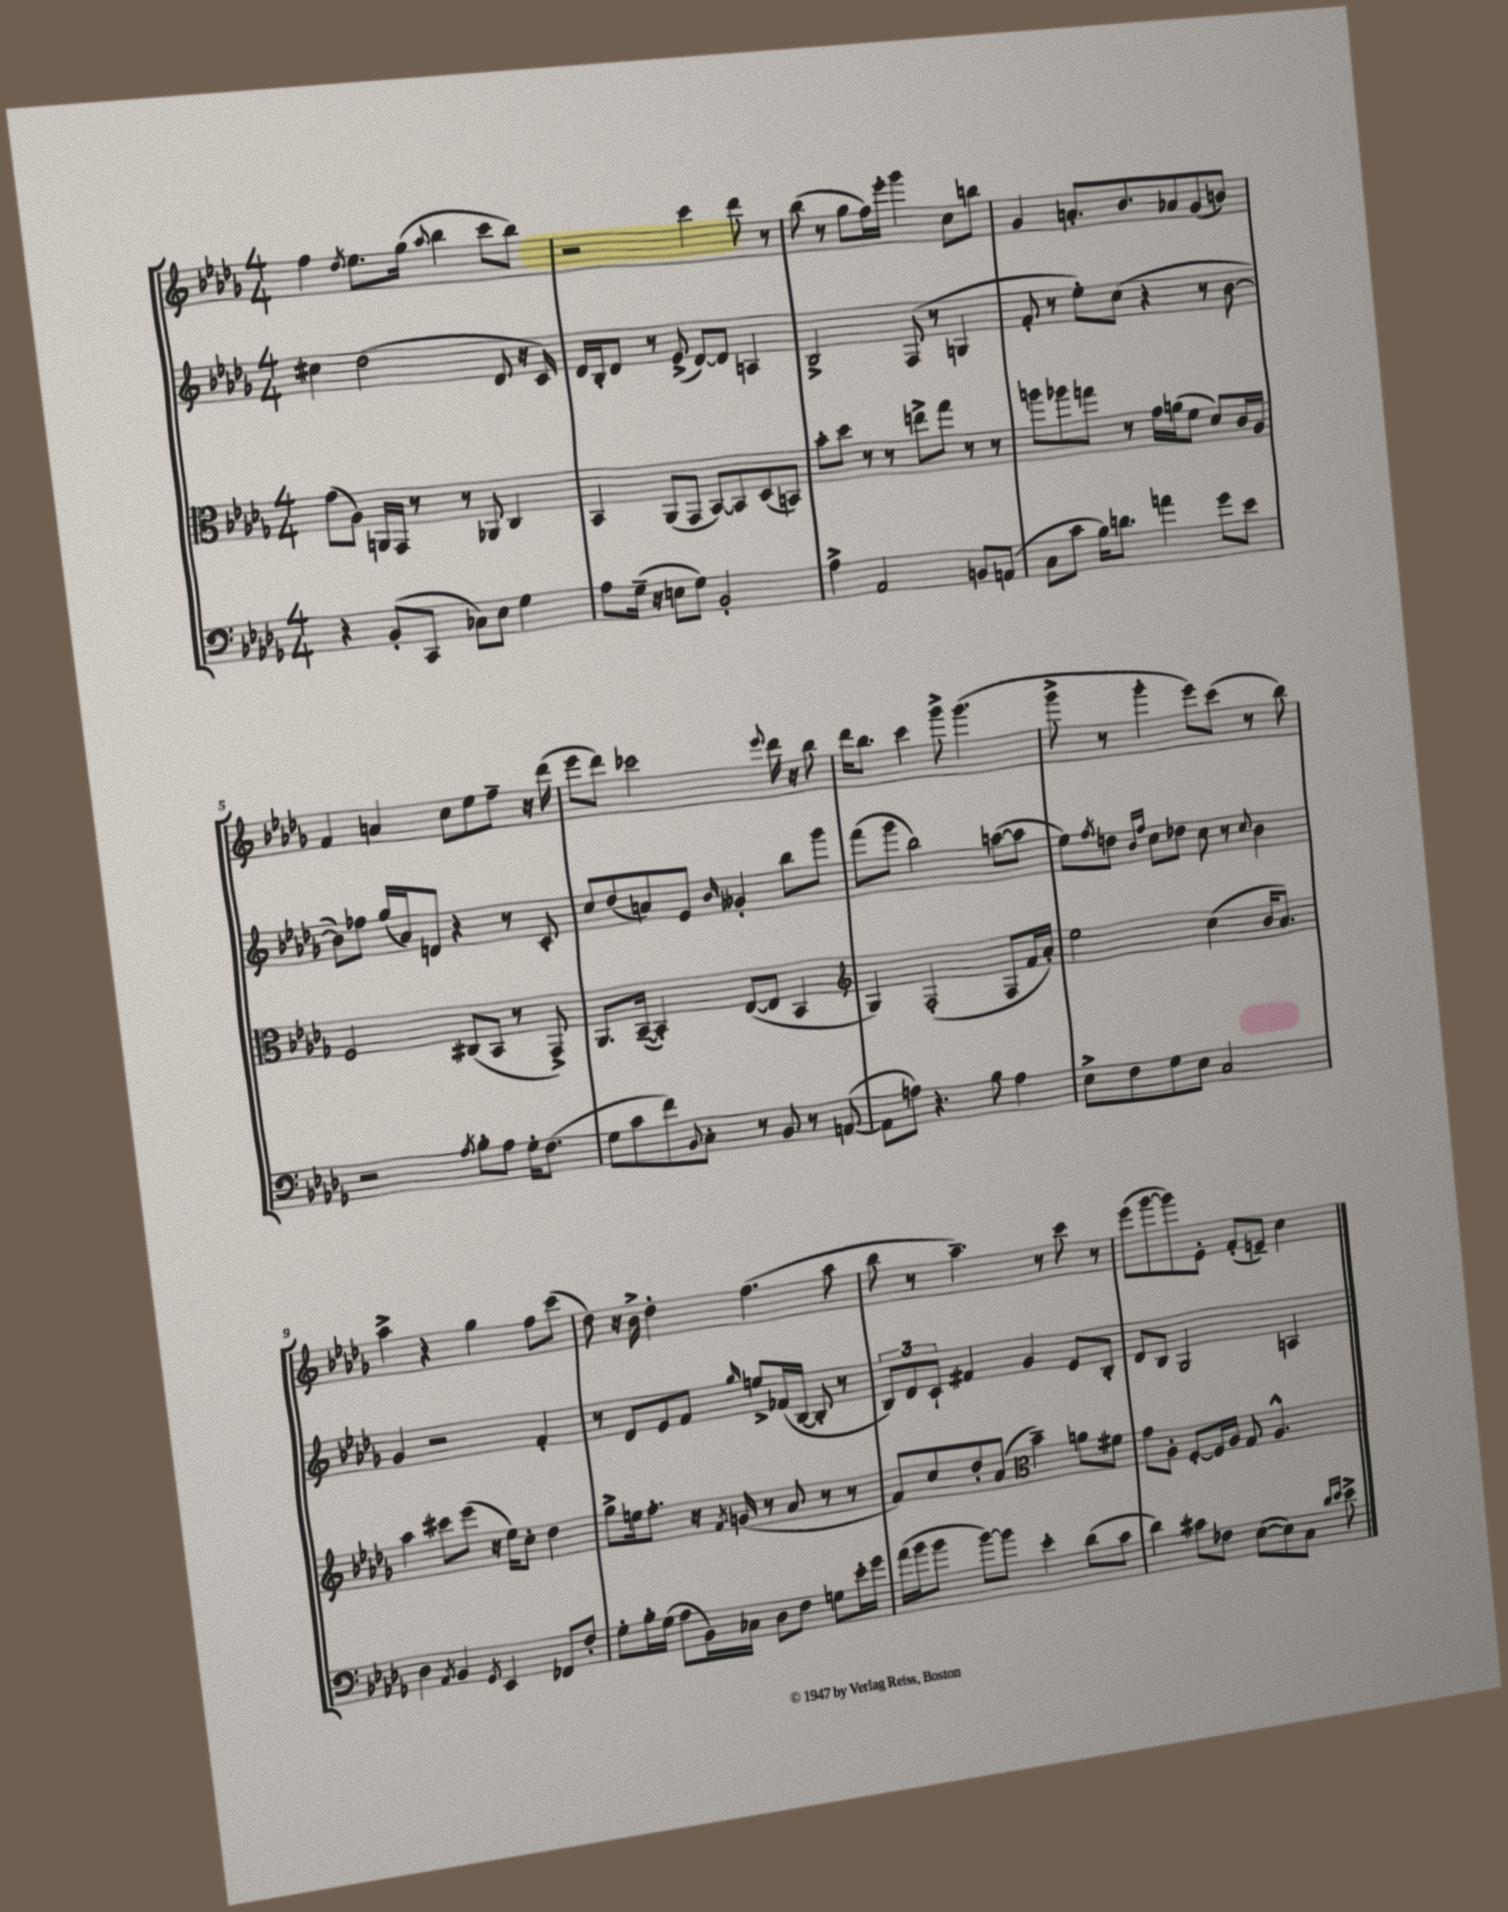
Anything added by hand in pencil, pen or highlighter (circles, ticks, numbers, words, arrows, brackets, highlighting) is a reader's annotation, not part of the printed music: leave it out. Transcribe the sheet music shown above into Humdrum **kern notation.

**kern	**kern	**kern	**kern
*staff4	*staff3	*staff2	*staff1
*clefF4	*clefC3	*clefG2	*clefG2
*k[b-e-a-d-g-]	*k[b-e-a-d-g-]	*k[b-e-a-d-g-]	*k[b-e-a-d-g-]
*M4/4	*M4/4	*M4/4	*M4/4
4r	(8g-\L	4cc#\	4ff\
.	8A-\J)	.	.
.	.	.	8qdd-/
(8BB-'/L	16AA/LL	(2dd-\	8.ee-\L
.	16GG-/JJ	.	.
8CC/J	8r	.	.
.	.	.	(16gg-\Jk
.	.	.	8qqaa-/
8C-\L)	8r	.	4bb-\
8E-\J	8AA-/	.	.
4G-\	4C/	8d-/	8ccc\L
.	.	16r	8bb-\J)
.	.	16c/)	.
=	=	=	=
8A-\L	4BB-/	16d-/LL	2r
.	.	16B-'/J	.
(16G-~\Jk	.	8d-/J	.
16r	.	.	.
8E\L	(8AA-/L	8r	.
8G-\J)	8GG-/J	(8e-^/	.
2BB-'/	[8BB-/L)	[8d-/L)	4ccc\
.	8BB-/]	8d-/]J	.
.	(8D-/	4A/	8ddd-\
.	8BB/J)	.	8r
=	=	=	=
4A-^\	8b-'\L	2B-^/	(8bb-\
.	8dd-\J	.	8r
2AA-/	8r	.	8gg-\L
.	8r	.	16ff\L)
.	.	.	16eee-'\JJ
.	8ee^\L	(8F/	4ggg-\
.	8gg-\J	8r	.
8BB/L	8r	4G/	8cc\L
(8AA/J	8r	.	8bb\J
=	=	=	=
8C\L	8aa\L	8f'/	4g-/
8c\J	8aa-\	8r	.
16B-\LK)	8gg\J	8ee-'\L)	8.a'/L
8.d\J	.	.	.
.	8r	(8cc\J	.
.	.	.	8.b-/
4a\	16g-\LL	4r	.
.	(16a\J	.	.
.	8f\J	.	8a-/
8g-\L	8d-/L)	8r	(8g-/
8e-\J	16c/L	[8b-\	8b/J)
.	16A-/JJ	.	.
=	=	=	=
2r	2F/	8b-\]L)	4f/
.	.	8ff-\J	.
.	.	(16gg-/LL	4a/
.	.	16a-/J)	.
.	.	8d/J	.
8qA-/	.	.	.
8B-'\L	(8C#/L	4r	8cc\L
8A-\J	8BB-/J	.	8ee-\
16G-'\LK	8r	8r	8ff~\J
(8.F\J	.	.	.
.	8GG-^/)	8c'/	16r
.	.	.	(16ddd-\
=	=	=	=
8G-\L	8.AA-/L	8cc/L	8eee-\L
8c\	.	(8dd-/	8ddd-\J)
.	([16BB-~/Jk	.	.
8f\)	4BB-'/])	8a/)	2ccc-\
8qqBB-/	.	.	.
8C'\J	.	8e-/J	.
.	.	16qqb-/	.
8r	([8E-/L	4g--'/	.
8BB-/	8E-/]J	.	.
.	.	.	8qqeee-/
8r	4BB-/	8bb-\L	16ddd-\
.	.	.	16r
([8AA/	.	8ggg-\J	8bb-\
=	=	=	=
*	*clefG2	*	*
8AA\]L	4G-/)	(8fff\L	16ddd-\LK
.	.	.	8.bb-\J
8A\J)	.	8ggg-\J	.
4.r	(2F'/	2bb-\)	4ccc\
.	.	.	8ggg-^\
8B-\	.	.	(4.ggg-\
4A\	8F/L	([8aa\L	.
.	16f/L	8aa\]J	.
.	16a-'/JJ)	.	.
=	=	=	=
8E-^\L	2ee-\	8ee-\L)	8ggg-^\
.	.	8qff/	.
8F\	.	8dd\J	8r
.	.	16qqb-/LL	.
.	.	16qqff/JJ	.
8G-\	.	8cc\L	4ggg-'\
8E-\J	.	8dd-\J	.
2C/	(4cc\	8cc\	8eee-\L)
.	.	8r	(8ccc\J
.	.	8qqcc/	.
.	16b-/LK	4b-\	8r
.	8.a-/J)	.	.
.	.	.	8bb-\)
=	=	=	=
4D-\	4aa-\	4g-/	4aa-^\
8qAA-/	.	.	.
4BB-/	8ccc#\L	2r	4r
.	(8eee-\J	.	.
8qGG-/	.	.	.
4EE-/	16r	.	4gg-\
.	16ee-\LK)	.	.
.	8cc'\J	.	.
8FF-/L	4dd-\	4f'/	8ff\L
8F'/J	.	.	(8ccc\J
=	=	=	=
8G-'\L	8gg-^\L	8r	8dd-\)
16B-'\L	16ee\k	8d-/L	16r
(16G-\JJ	8.ff'\J	.	16b-^\
8A-\L	.	8e-/	4dd-'\
16BB-\L)	16r	8f/J	.
.	8qf/	.	.
16C-\JJ	(16g/	.	.
.	.	16qqgg-/	.
8D-\L	8r	8ee^/L	(4.ff\
8F\J	8a-/	(16f-/L	.
.	.	[16B-/JJ	.
8G\L	8r	8B-'/]	.
16e-'\L	8r	8r	8aa-\
16g-\JJ	.	.	.
=	=	=	=
(16a-\LL	8f/L)	12B-/L)	8bb-\
16b-\J	.	.	.
.	.	12d-/	.
8b-\J	8cc/	.	8r
.	.	12c`/J	.
[8b-\L)	8dd-'/	4f#/	4.aa-~\)
8b-\]J	(8a-/J	.	.
*	*clefC3	*	*
4e-'\	4b-~\)	4g-/	.
.	.	.	8r
(8d-\L	8a\L	8e-/L	8ccc\
8c\J	8f#\J	8B-'/J	8r
=	=	=	=
4d-\)	8g-\L	8d-/L	(8eee-\L
.	8A-'\J	8B-/J	[8ggg-\
8c#\L	[8F'/L	2G-/	8ggg-\])
8F-\J	16F/]L	.	8e-'\J
.	16A-/JJ	.	.
([8E-\L	8G-/	.	(8f'/L
8E-\])	4.A-^^/	.	8e~/J)
8C\J	.	4A/	4cc\
16qqd-/LL	.	.	.
16qqe-/JJ	.	.	.
8e-^\	.	.	.
==	==	==	==
*-	*-	*-	*-
